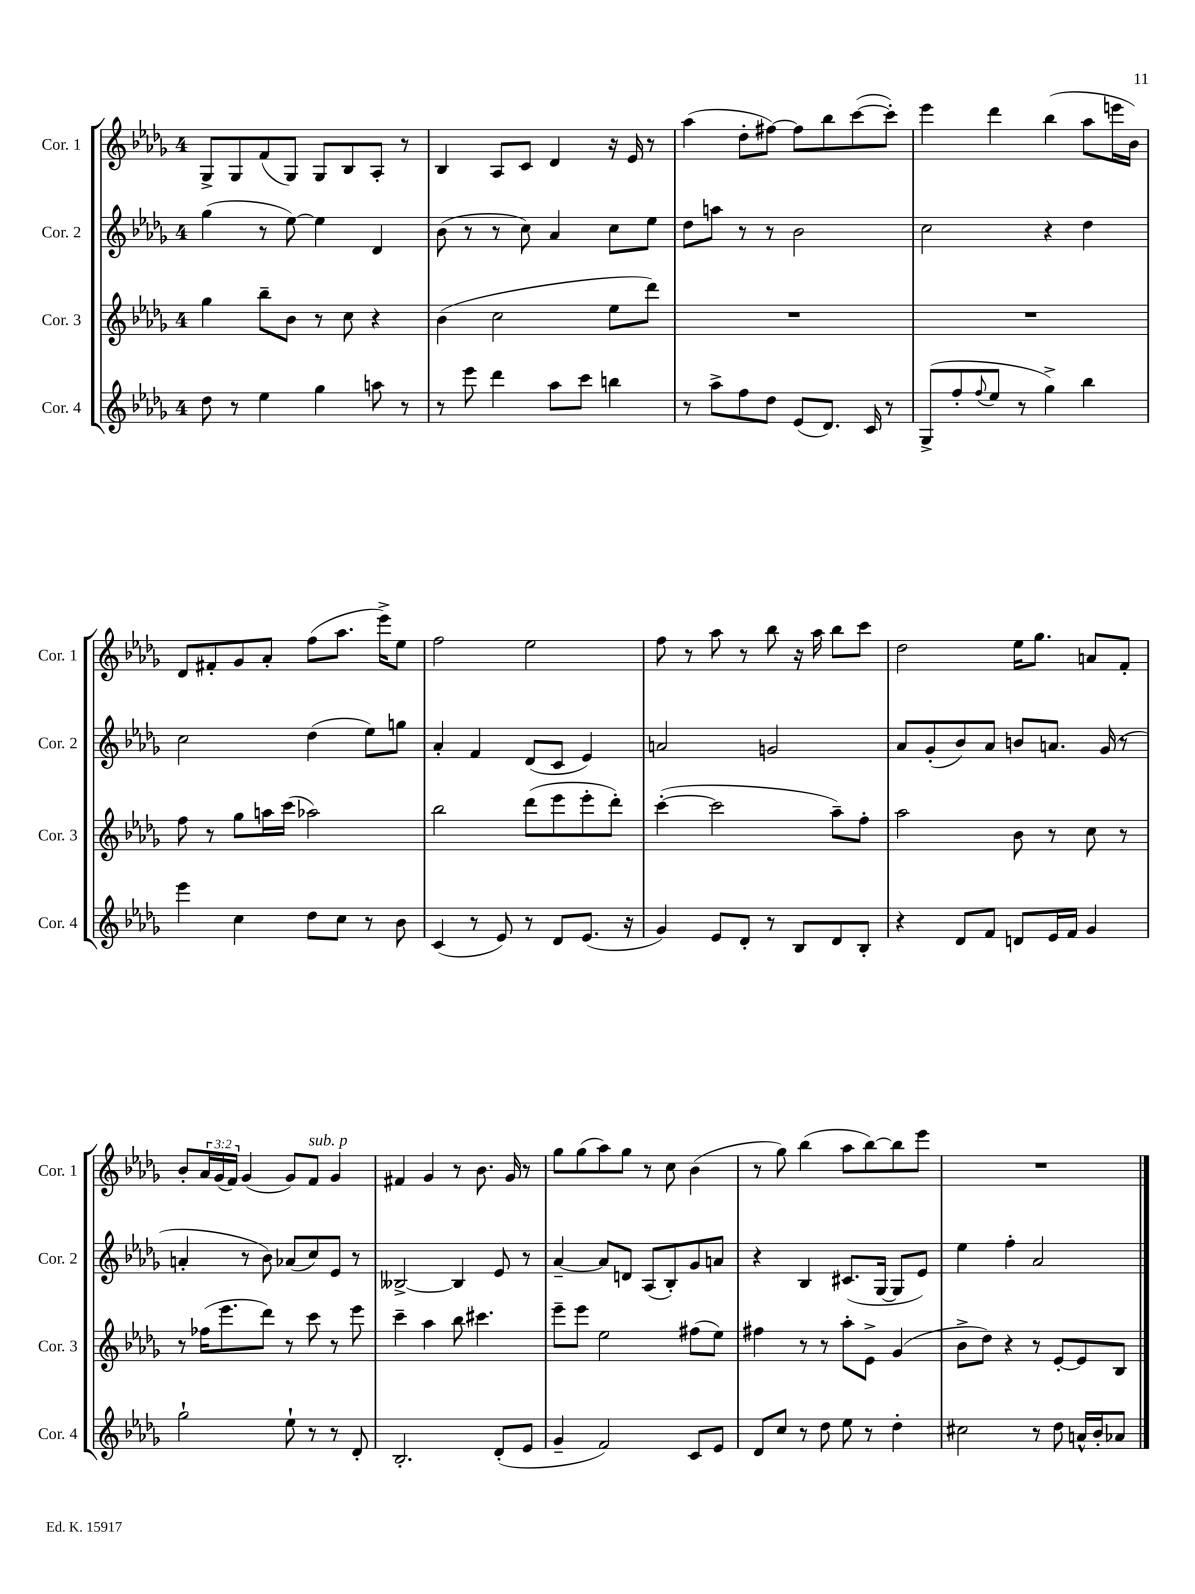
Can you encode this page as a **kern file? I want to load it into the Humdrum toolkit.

**kern	**kern	**kern	**kern
*staff4	*staff3	*staff2	*staff1
*clefG2	*clefG2	*clefG2	*clefG2
*k[b-e-a-d-g-]	*k[b-e-a-d-g-]	*k[b-e-a-d-g-]	*k[b-e-a-d-g-]
*M4/4	*M4/4	*M4/4	*M4/4
8dd-	4gg-	(4gg-	8G-^
8r	.	.	8G-
4ee-	8bb-~	8r	(8f
.	8b-	[8ee-)	8G-)
4gg-	8r	4ee-]	8G-
.	8cc	.	8B-
8aa	4r	4d-	8A-'
8r	.	.	8r
=	=	=	=
8r	(4b-	(8b-	4B-
8eee-	.	8r	.
4ddd-	2cc	8r	8A-
.	.	8cc)	8c
8aa-	.	4a-	4d-
8ccc	.	.	.
4bb	8ee-	8cc	16r
.	.	.	16e-
.	8ddd-)	8ee-	8r
=	=	=	=
8r	1r	8dd-	(4aa-
8aa-^	.	8aa	.
8ff	.	8r	8dd-'
8dd-	.	8r	[8ff#)
(8e-	.	2b-	8ff#]
8.d-)	.	.	8bb-
.	.	.	([8ccc
16c	.	.	.
8r	.	.	8ccc'])
=	=	=	=
(8G-^	1r	2cc	4eee-
8ff'	.	.	.
8qqff	.	.	.
8ee-	.	.	4ddd-
8r	.	.	.
4gg-^)	.	4r	(4bb-
4bb-	.	4dd-	8aa-
.	.	.	16eee
.	.	.	16b-)
=	=	=	=
4eee-	8ff	2cc	8d-
.	8r	.	8f#'
4cc	8gg-	.	8g-
.	16aa	.	8a-'
.	(16ccc	.	.
8dd-	2aa-)	(4dd-	(8ff
8cc	.	.	8.aa-
8r	.	8ee-)	.
.	.	.	16eee-^)
8b-	.	8gg	8ee-
=	=	=	=
(4c	2bb-	4a-'	2ff
8r	.	4f	.
8e-)	.	.	.
8r	(8ddd-	(8d-	2ee-
8d-	8eee-	8c	.
(8.e-	8eee-'	4e-)	.
.	8ddd-')	.	.
16r	.	.	.
=	=	=	=
4g-)	([4ccc'	2a	8ff
.	.	.	8r
8e-	2ccc]	.	8aa-
8d-'	.	.	8r
8r	.	2g	8bb-
8B-	.	.	16r
.	.	.	16aa-
8d-	8aa-~)	.	8bb-
8B-'	8ff'	.	8ccc
=	=	=	=
4r	2aa-	8a-	2dd-
.	.	(8g-'	.
8d-	.	8b-)	.
8f	.	8a-	.
8d	8b-	8b	16ee-
.	.	.	8.gg-
16e-	8r	8.a	.
16f	.	.	.
4g-	8cc	.	8a
.	.	(16g-	.
.	8r	8r	8f'
=	=	=	=
2gg-`	8r	4a'	8b-'
.	(16ff-	.	24a-
.	.	.	(24g-
.	8.eee-	.	.
.	.	.	24f)
.	.	8r	(4g-
.	8ddd-)	8b-)	.
8ee-`	8r	(8a-	8g-)
8r	8ccc	8cc)	8f
8r	8r	8e-	4g-
8d-'	8eee-	8r	.
=	=	=	=
2.B-'	4ccc~	[2B--^	4f#
.	4aa-	.	4g-
.	8bb-	4B--]	8r
.	4.ccc#	.	8.b-
(8d-'	.	8e-	.
.	.	.	16g-
8e-	.	8r	8r
=	=	=	=
4g-~	8eee-~	[4a-~	8gg-
.	8eee-	.	(8gg-
2f)	2ee-	8a-]	8aa-)
.	.	8d	8gg-
.	.	(8A-	8r
.	.	8B-')	8cc
8c	(8ff#	8g-	(4b-
8e-	8ee-)	8a	.
=	=	=	=
8d-	4ff#	4r	8r
8cc	.	.	8gg-)
8r	8r	4B-	(4bb-
8dd-	8r	.	.
8ee-	8aa-'	(8.c#	8aa-
8r	8e-^	.	[8bb-)
.	.	[16G-	.
4dd-'	(4g-	8G-]	8bb-]
.	.	8e-)	8eee-
=	=	=	=
2cc#	8b-^	4ee-	1r
.	8dd-)	.	.
.	4r	4ff'	.
8r	8r	2a-	.
8dd-	[8e-'	.	.
16a^^	8e-]	.	.
16b-'	.	.	.
8a-	8B-	.	.
==	==	==	==
*-	*-	*-	*-
